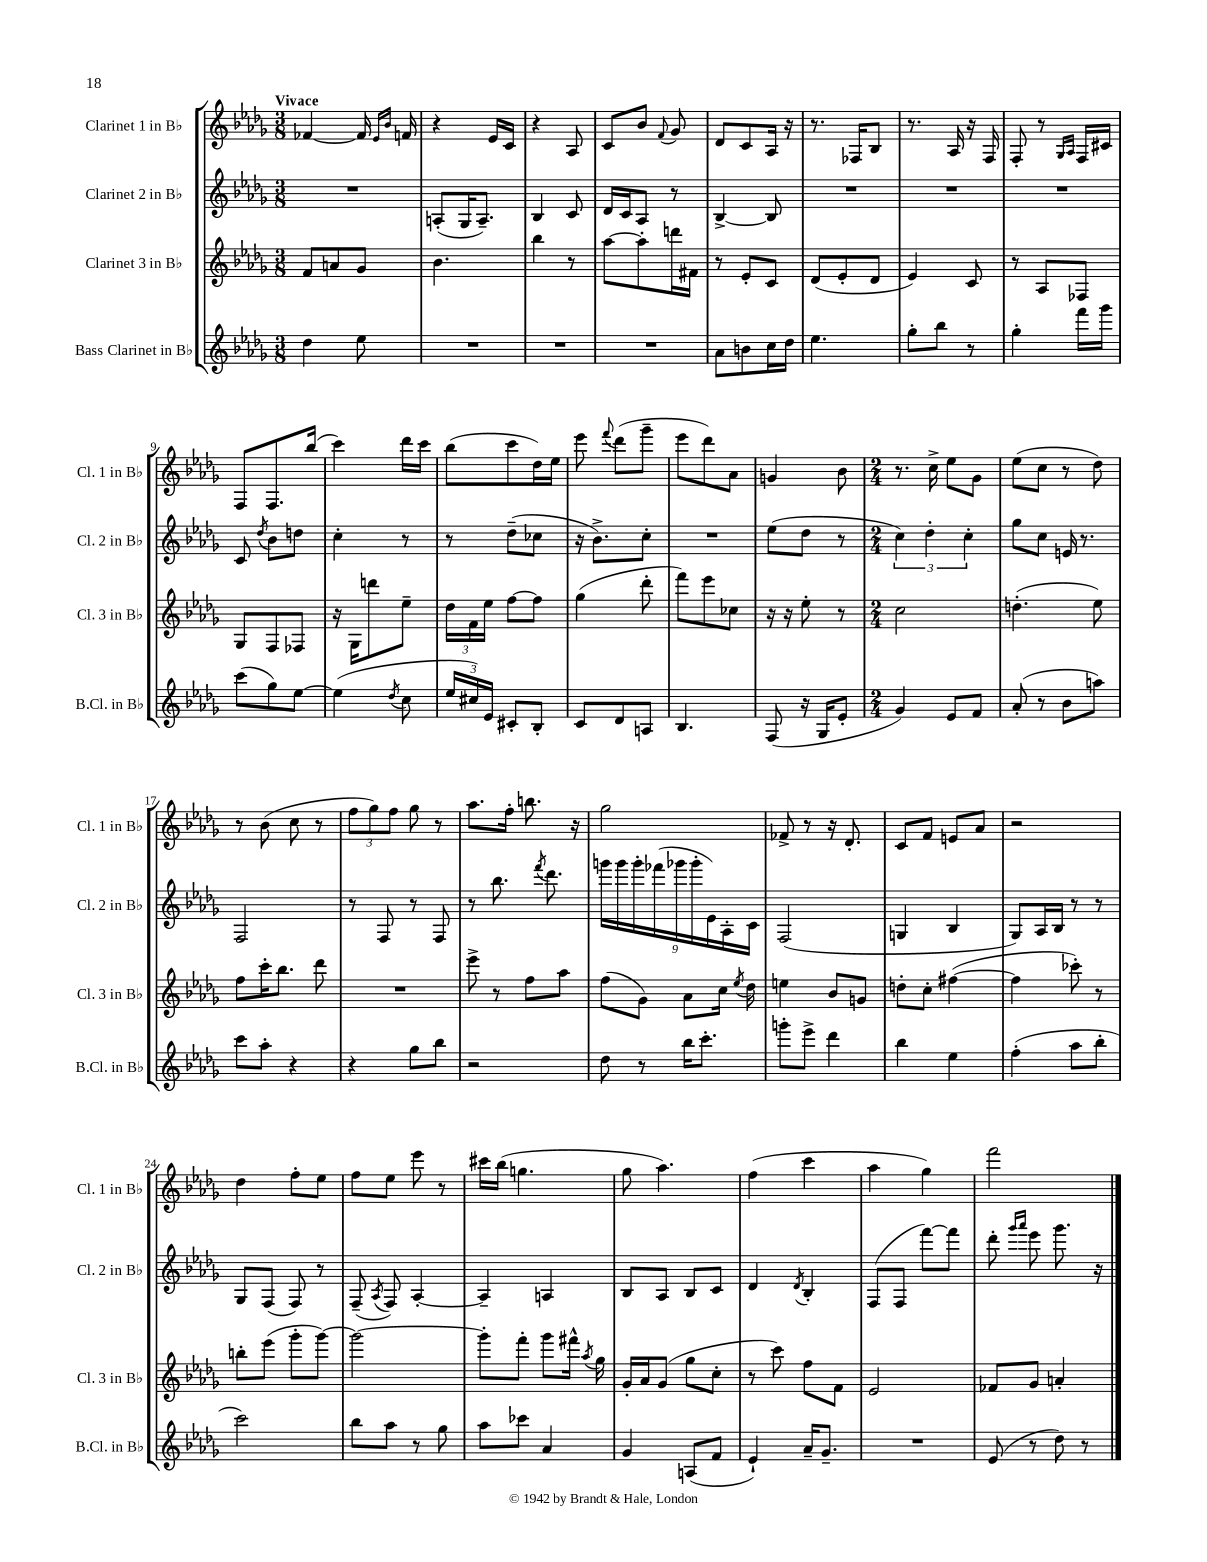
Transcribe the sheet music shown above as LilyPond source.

<<
\new StaffGroup <<
\new Staff = "s0" \with { instrumentName = "Clarinet 1 in Bb" shortInstrumentName = "Cl. 1 in Bb" } {
    \clef treble \key des \major \numericTimeSignature \time 3/8 \tempo "Vivace"
    \autoBeamOff fes'4~ fes'16 \grace { ees'16[ bes'16] } f'16 |
    r4 ees'16[ c'16] |
    r4 aes8 |
    c'8[ bes'8] \appoggiatura { f'8 } ges'8 |
    des'8[ c'8 aes16] r16 |
    r8. fes16[ bes8] |
    r8. aes16 r16 f16 |
    f8-. r8 \grace { ges16[ aes16] } f16[ cis'16] |
    f8[ f8. bes''16]( |
    c'''4) des'''16[ c'''16] |
    bes''8[( c'''8 des''16) ees''16] |
    ees'''8 \appoggiatura { f'''8 } des'''8[( ges'''8]-- |
    ees'''8[ des'''8) aes'8] |
    g'4 bes'8 |
    \numericTimeSignature \time 2/4 r8. c''16-> ees''8[ ges'8] |
    ees''8[( c''8] r8 des''8) |
    r8 bes'8( c''8 r8 |
    \tuplet 3/2 { f''8[ ges''8) f''8] } ges''8 r8 |
    aes''8.[ f''16]-. b''8. r16 |
    ges''2 |
    fes'8-> r8 r16 des'8.-. |
    c'8[ f'8] e'8[ aes'8] |
    r2 |
    des''4 f''8[-. ees''8] |
    f''8[ ees''8] ees'''8 r8 |
    cis'''16[ bes''16]( g''4. |
    ges''8 aes''4.) |
    f''4( c'''4 |
    aes''4 ges''4) |
    f'''2 \bar "|." |
}
\new Staff = "s1" \with { instrumentName = "Clarinet 2 in Bb" shortInstrumentName = "Cl. 2 in Bb" } {
    \clef treble \key des \major \numericTimeSignature \time 3/8
    \autoBeamOff R4. |
    a8[-.( ges16 a8.]--) |
    bes4 c'8 |
    des'16[ c'16 aes8] r8 |
    bes4~-> bes8 |
    R4. |
    R4. |
    R4. |
    c'8 \acciaccatura { des''8 } bes'8[ d''8] |
    c''4-. r8 |
    r8 des''8[--( ces''8] |
    r16 bes'8.[->) c''8]-. |
    R4. |
    ees''8[( des''8] r8 |
    \numericTimeSignature \time 2/4 \tuplet 3/2 { c''4) des''4-. c''4-. } |
    ges''8[ c''8] e'16 r8. |
    f2 |
    r8 f8 r8 f8 |
    r8 bes''8. \acciaccatura { f'''8 } des'''8. |
    \tuplet 9/8 { g'''16[ g'''16 g'''16-. fes'''16( ges'''16 ges'''16-. ees'16) aes16-. c'16] } |
    f2( |
    g4 bes4 |
    ges8[) aes16 bes16] r8 r8 |
    ges8[ f8]( f8) r8 |
    f8--( \acciaccatura { aes8 } f8) aes4~-. |
    aes4-- a4 |
    bes8[ aes8] bes8[ c'8] |
    des'4 \acciaccatura { des'8 } bes4-. |
    f8[( f8] f'''8[~) f'''8] |
    des'''8-. \grace { ges'''16[ aes'''16] } ees'''8 ges'''8. r16 \bar "|." |
}
\new Staff = "s2" \with { instrumentName = "Clarinet 3 in Bb" shortInstrumentName = "Cl. 3 in Bb" } {
    \clef treble \key des \major \numericTimeSignature \time 3/8
    \autoBeamOff f'8[ a'8 ges'8] |
    bes'4. |
    bes''4 r8 |
    aes''8[~ aes''8-. d'''16 fis'16] |
    r8 ees'8[-. c'8] |
    des'8[( ees'8-. des'8] |
    ees'4) c'8 |
    r8 aes8[ fes8] |
    ges8[ f8 fes8] |
    r16 ges16[ d'''8 ees''8]-- |
    \tuplet 3/2 { des''16[ f'16 ees''16] } f''8[~ f''8] |
    ges''4( des'''8-. |
    f'''8[) ees'''8 ces''8] |
    r16 r16 ees''8-. r8 |
    \numericTimeSignature \time 2/4 c''2 |
    d''4.-.( ees''8) |
    f''8[ c'''16-. bes''8.] des'''8 |
    R2 |
    ees'''8-> r8 f''8[ aes''8] |
    f''8[( ges'8]) aes'8[ c''16] \acciaccatura { ees''8 } des''16 |
    e''4 bes'8[ g'8] |
    d''8[-. c''8]-. fis''4~( |
    fis''4 ces'''8-.) r8 |
    b''8[-. ees'''8]( ges'''8[-. ges'''8]~) |
    ges'''2~ |
    ges'''8[-. f'''8]-. ges'''8[ fis'''16]-^ \acciaccatura { aes''8 } ges''16 |
    ges'16[-. aes'16 ges'8]( ges''8[ c''8]-. |
    r8 c'''8) f''8[ f'8] |
    ees'2 |
    fes'8[ ges'8] a'4-. \bar "|." |
}
\new Staff = "s3" \with { instrumentName = "Bass Clarinet in Bb" shortInstrumentName = "B.Cl. in Bb" } {
    \clef treble \key des \major \numericTimeSignature \time 3/8
    \autoBeamOff des''4 ees''8 |
    R4. |
    R4. |
    R4. |
    aes'8[ b'8 c''16 des''16] |
    ees''4. |
    ges''8[-. bes''8] r8 |
    ges''4-. f'''16[ ges'''16] |
    c'''8[( ges''8) ees''8]~ |
    ees''4( \acciaccatura { des''8 } c''8 |
    \tuplet 3/2 { ees''16[ cis''16) ees'16] } cis'8[-. bes8]-. |
    c'8[ des'8 a8] |
    bes4. |
    f8( r16 ges16[ ees'8]-. |
    \numericTimeSignature \time 2/4 ges'4) ees'8[ f'8] |
    aes'8-.( r8 bes'8[ a''8]) |
    c'''8[ aes''8]-. r4 |
    r4 ges''8[ bes''8] |
    r2 |
    des''8 r8 bes''16[ c'''8.]-. |
    g'''8[-. ees'''8]-> des'''4 |
    bes''4 ees''4 |
    f''4-.( aes''8[ bes''8]-. |
    c'''2) |
    bes''8[ aes''8] r8 ges''8 |
    aes''8[ ces'''8] aes'4 |
    ges'4 a8[( f'8] |
    ees'4-!) aes'16[-- ges'8.]-- |
    R2 |
    ees'8( r8 des''8) r8 \bar "|." |
}
>>
>>
